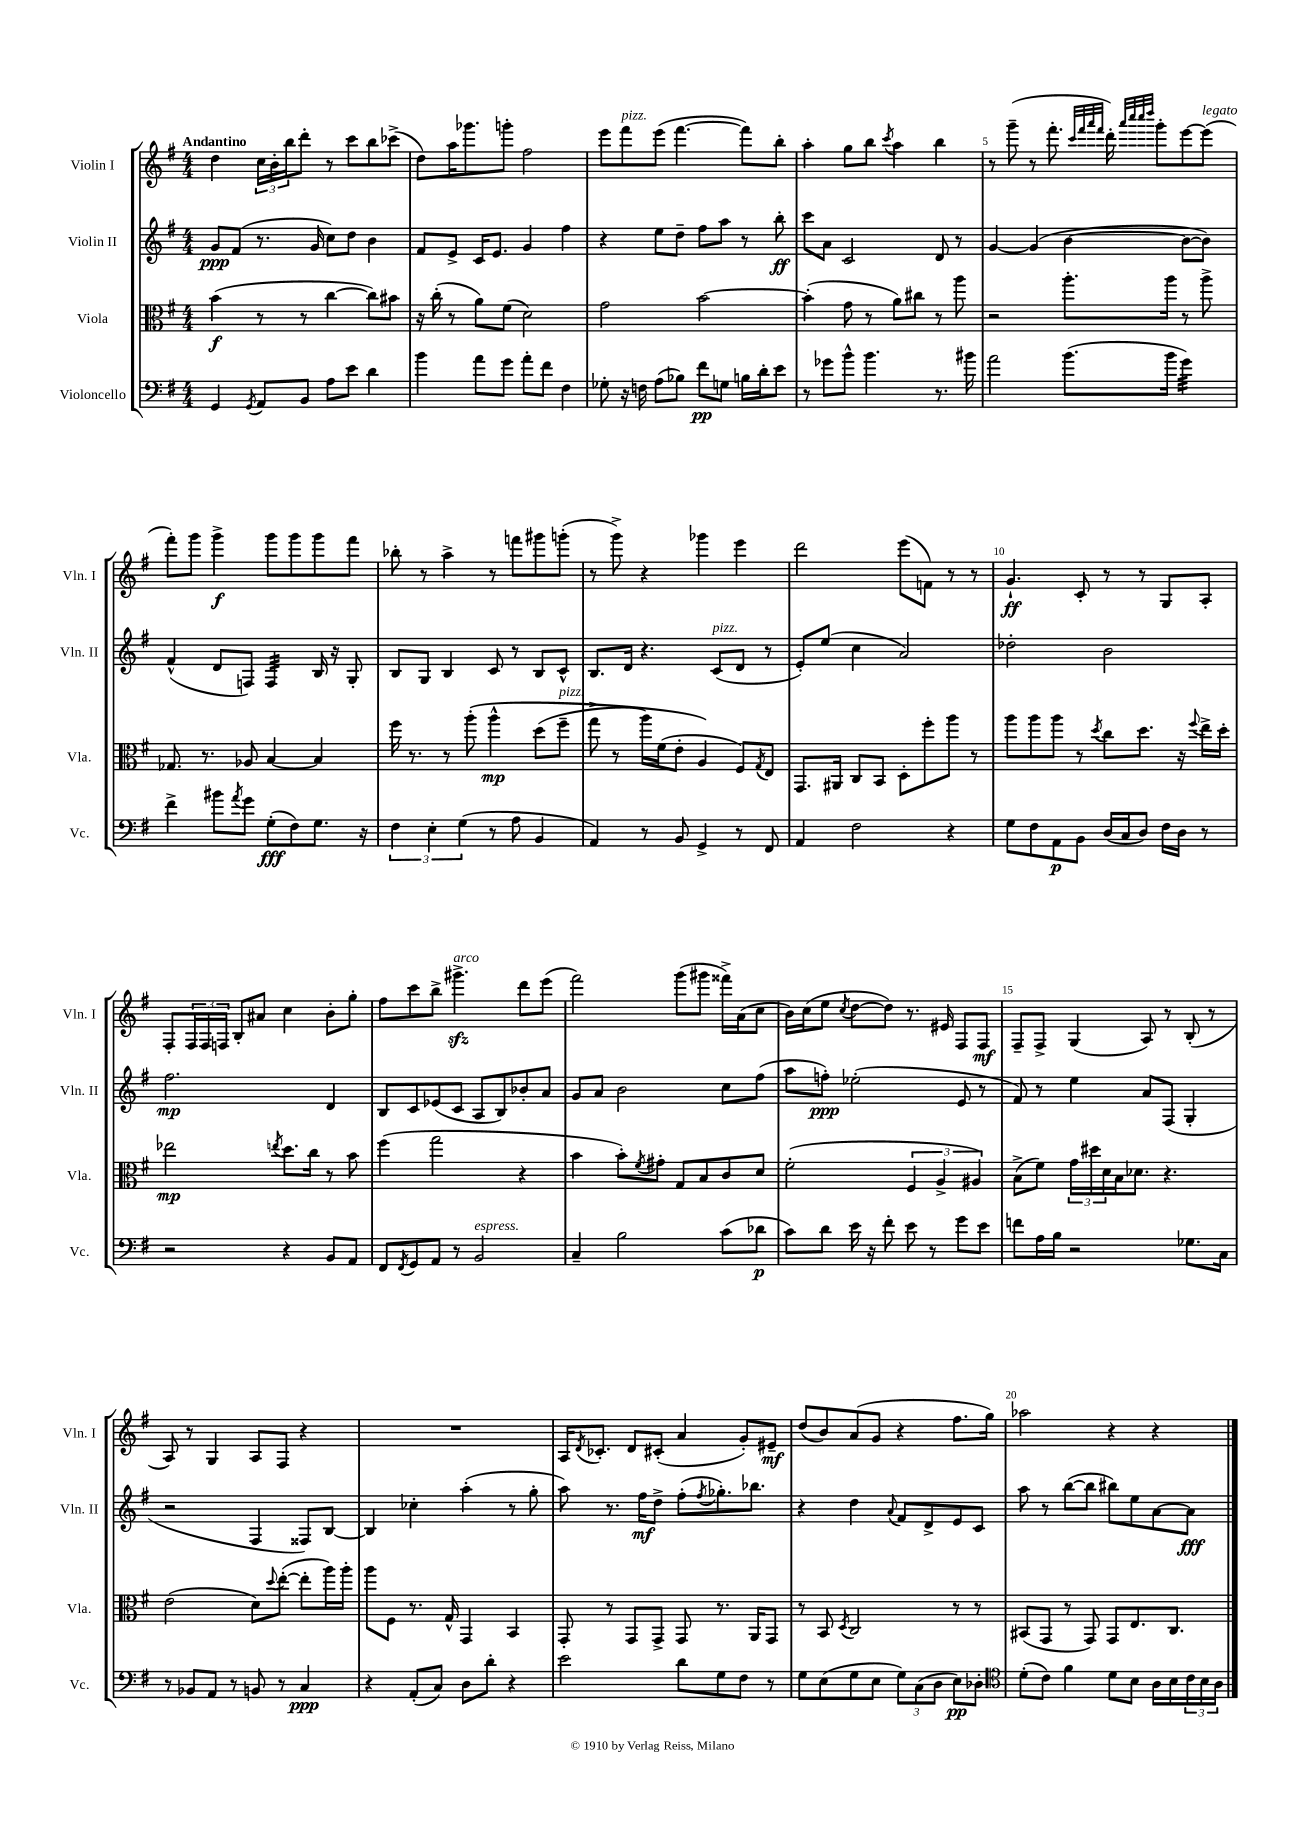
<<
\new StaffGroup <<
\new Staff = "s0" \with { instrumentName = "Violin I" shortInstrumentName = "Vln. I" } {
    \clef treble \key g \major \numericTimeSignature \time 4/4 \tempo "Andantino"
    d''4 \tuplet 3/2 { c''16 b'16-. b''16 } d'''8-. r8 c'''8 b''8 ces'''8->( |
    d''8) a''16 ges'''8. g'''8-. fis''2 |
    e'''8 fis'''8^\markup { \italic "pizz." } e'''8( fis'''4.~ fis'''8) b''8-. |
    a''4-. g''8 b''8 \acciaccatura { c'''8 } a''4 b''4 |
    r8 g'''8--( r8 fis'''8.-. \grace { c'''32 fis'''32 a'''32 fis'''32 } d'''16-.) \grace { a'''32 c''''32 c''''32 d''''32 } g'''8-. e'''8~ e'''8^\markup { \italic "legato" }( |
    fis'''8-.) g'''8 g'''4->\f g'''8 g'''8 g'''8 fis'''8 |
    bes''8-. r8 a''4-> r8 f'''8 gis'''8 g'''8-.( |
    r8 g'''8->) r4 ges'''4 e'''4 |
    d'''2 e'''8( f'8) r8 r8 |
    g'4.-!\ff c'8-. r8 r8 g8 a8-. |
    fis8-. \tuplet 3/2 { fis16 fis16 f16 } b8-. ais'8 c''4 b'8-. g''8-. |
    fis''8 c'''8 b''8-> gis'''4.->\sfz^\markup { \italic "arco" } d'''8 e'''8( |
    fis'''2) g'''8( gis'''8 fisis'''16->) a'16( c''8 |
    b'16) c''16( e''8 \acciaccatura { c''8 } d''8~ d''8) r8. eis'16 fis8 fis8\mf |
    fis8-- fis8-> g4( a8) r8 b8-.( r8 |
    a8) r8 g4 a8 fis8 r4 |
    R1 |
    a16 \acciaccatura { d'8 } ces'8.-. d'8 cis'8-.( a'4 g'8-.) eis'8--\mf |
    d''8( b'8) a'8( g'8 r4 fis''8. g''16) |
    aes''2 r4 r4 \bar "|." |
}
\new Staff = "s1" \with { instrumentName = "Violin II" shortInstrumentName = "Vln. II" } {
    \clef treble \key g \major \numericTimeSignature \time 4/4
    g'8\ppp fis'8( r8. g'16 c''8) d''8 b'4 |
    fis'8 e'8-> c'16 e'8. g'4 fis''4 |
    r4 e''8 d''8-- fis''8 a''8 r8 b''8-.\ff |
    c'''8 a'8 c'2 d'8 r8 |
    g'4~ g'4( b'4~ b'8~ b'8) |
    fis'4-^( d'8 f8) f4:32 b16 r16 g8-. |
    b8 g8 b4 c'8 r8 b8 c'8-^ |
    b8. d'16 r4. c'8^\markup { \italic "pizz." }( d'8 r8 |
    e'8-.) e''8( c''4 a'2) |
    des''2-. b'2 |
    fis''2.\mp d'4 |
    b8 c'8 ees'8( c'8 a8 b8) bes'8-. a'8 |
    g'8 a'8 b'2 c''8 fis''8( |
    a''8 f''8-.\ppp) ees''2-.( e'8 r8 |
    fis'8) r8 e''4 a'8 fis8( g4-. |
    r2 fis4 fisis8) b8~ |
    b4 ces''4-. a''4-.( r8 g''8-. |
    a''8) r8. fis''16\mf d''8-> fis''8-.( \acciaccatura { fis''8 } ges''8.-.) bes''8. |
    r4 d''4 \appoggiatura { a'8 } fis'8 d'8-> e'8 c'8 |
    a''8 r8 b''8~( b''8 bis''8) e''8 a'8~ a'8\fff \bar "|." |
}
\new Staff = "s2" \with { instrumentName = "Viola" shortInstrumentName = "Vla." } {
    \clef alto \key g \major \numericTimeSignature \time 4/4
    b'4\f( r8 r8 c''4~ c''8) bis'8 |
    r16 c''16-.( r8 a'8) fis'8( d'2) |
    g'2 b'2~ |
    b'4-.( g'8 r8 a'8) cis''8 r8 a''8 |
    r2 a''8.-. a''16 r8 a''8-> |
    ges8. r8. aes8 b4~ b4 |
    fis''16 r8. r8 a''8-.\( a''4-^\mp d''8( fis''8--^\markup { \italic "pizz." } |
    g''8-> r8 a''16) fis'16( e'8-. a4\) fis8) \acciaccatura { g8 } e8 |
    g,8. ais,16 c8 b,8 d8-. fis''8-. a''8 r8 |
    a''8 a''8 a''8 r8 \acciaccatura { d''8 } c''8 d''8. r16 \appoggiatura { fis''8 } e''16-> d''16-. |
    ees''2\mp \acciaccatura { e''8 } d''8. c''16 r8 b'8 |
    fis''4( g''2 r4 |
    b'4 b'8-.) \acciaccatura { fis'8 } gis'8-. g8 b8 c'8 d'8 |
    fis'2-.( \tuplet 3/2 { fis4 a4-> ais4) } |
    b8->( fis'8) \tuplet 3/2 { g'16 dis''16 d'16 } b16 des'8. r4. |
    e'2( d'8) \appoggiatura { d''8 } e''8~-.( e''8-. a''16) a''16-. |
    a''8 fis8 r8. g16-^ g,4 b,4 |
    g,8-. r8 g,8 g,8-> g,8 r8. a,16 g,8 |
    r8 b,8 \acciaccatura { d8 } c2 r8 r8 |
    bis,8( g,8 r8 g,8) g,8 e8. c8. \bar "|." |
}
\new Staff = "s3" \with { instrumentName = "Violoncello" shortInstrumentName = "Vc." } {
    \clef bass \key g \major \numericTimeSignature \time 4/4
    g,4 \acciaccatura { g,8 } a,8 b,8 a8 e'8 d'4 |
    b'4 a'8 g'8 a'8-. fis'8 fis4 |
    ges8-. r16 f16 a8( bes8) fis'8\pp g8 b16 d'16-. e'8 |
    r8 ges'8 b'8-^ b'4. r8. bis'16 |
    a'2 b'8.( b'16 g'4:32) |
    fis'4-> bis'8 \acciaccatura { a'8 } g'8 g8-.\fff( fis8) g8. r16 |
    \tuplet 3/2 { fis4 e4-. g4( } r8 a8 b,4 |
    a,4) r8 b,8 g,4-> r8 fis,8 |
    a,4 fis2 r4 |
    g8 fis8 a,8\p b,8 d16( c16 d8) fis16 d16 r8 |
    r2 r4 b,8 a,8 |
    fis,8 \acciaccatura { fis,8 } g,8 a,8 r8 b,2^\markup { \italic "espress." } |
    c4-- b2 c'8( des'8\p |
    c'8) d'8 e'16 r16 fis'8-. e'8 r8 g'8 e'8 |
    f'8 a16 b16 r2 ges8. c16 |
    r8 bes,8 a,8 r8 b,8 r8 c4\ppp |
    r4 a,8-.( c8) d8 d'8-. r4 |
    e'2 d'8 g8 fis8 r8 |
    g8 e8( g8 e8 \tuplet 3/2 { g8) c8( d8 } e8\pp) des8-. |
    \clef tenor d'8-.( c'8) fis'4 d'8 b8 a16 b16 \tuplet 3/2 { c'16 b16 a16 } \bar "|." |
}
>>
>>
\layout { \context { \Score \override BarNumber.break-visibility = ##(#f #t #t) barNumberVisibility = #(every-nth-bar-number-visible 5) } }
